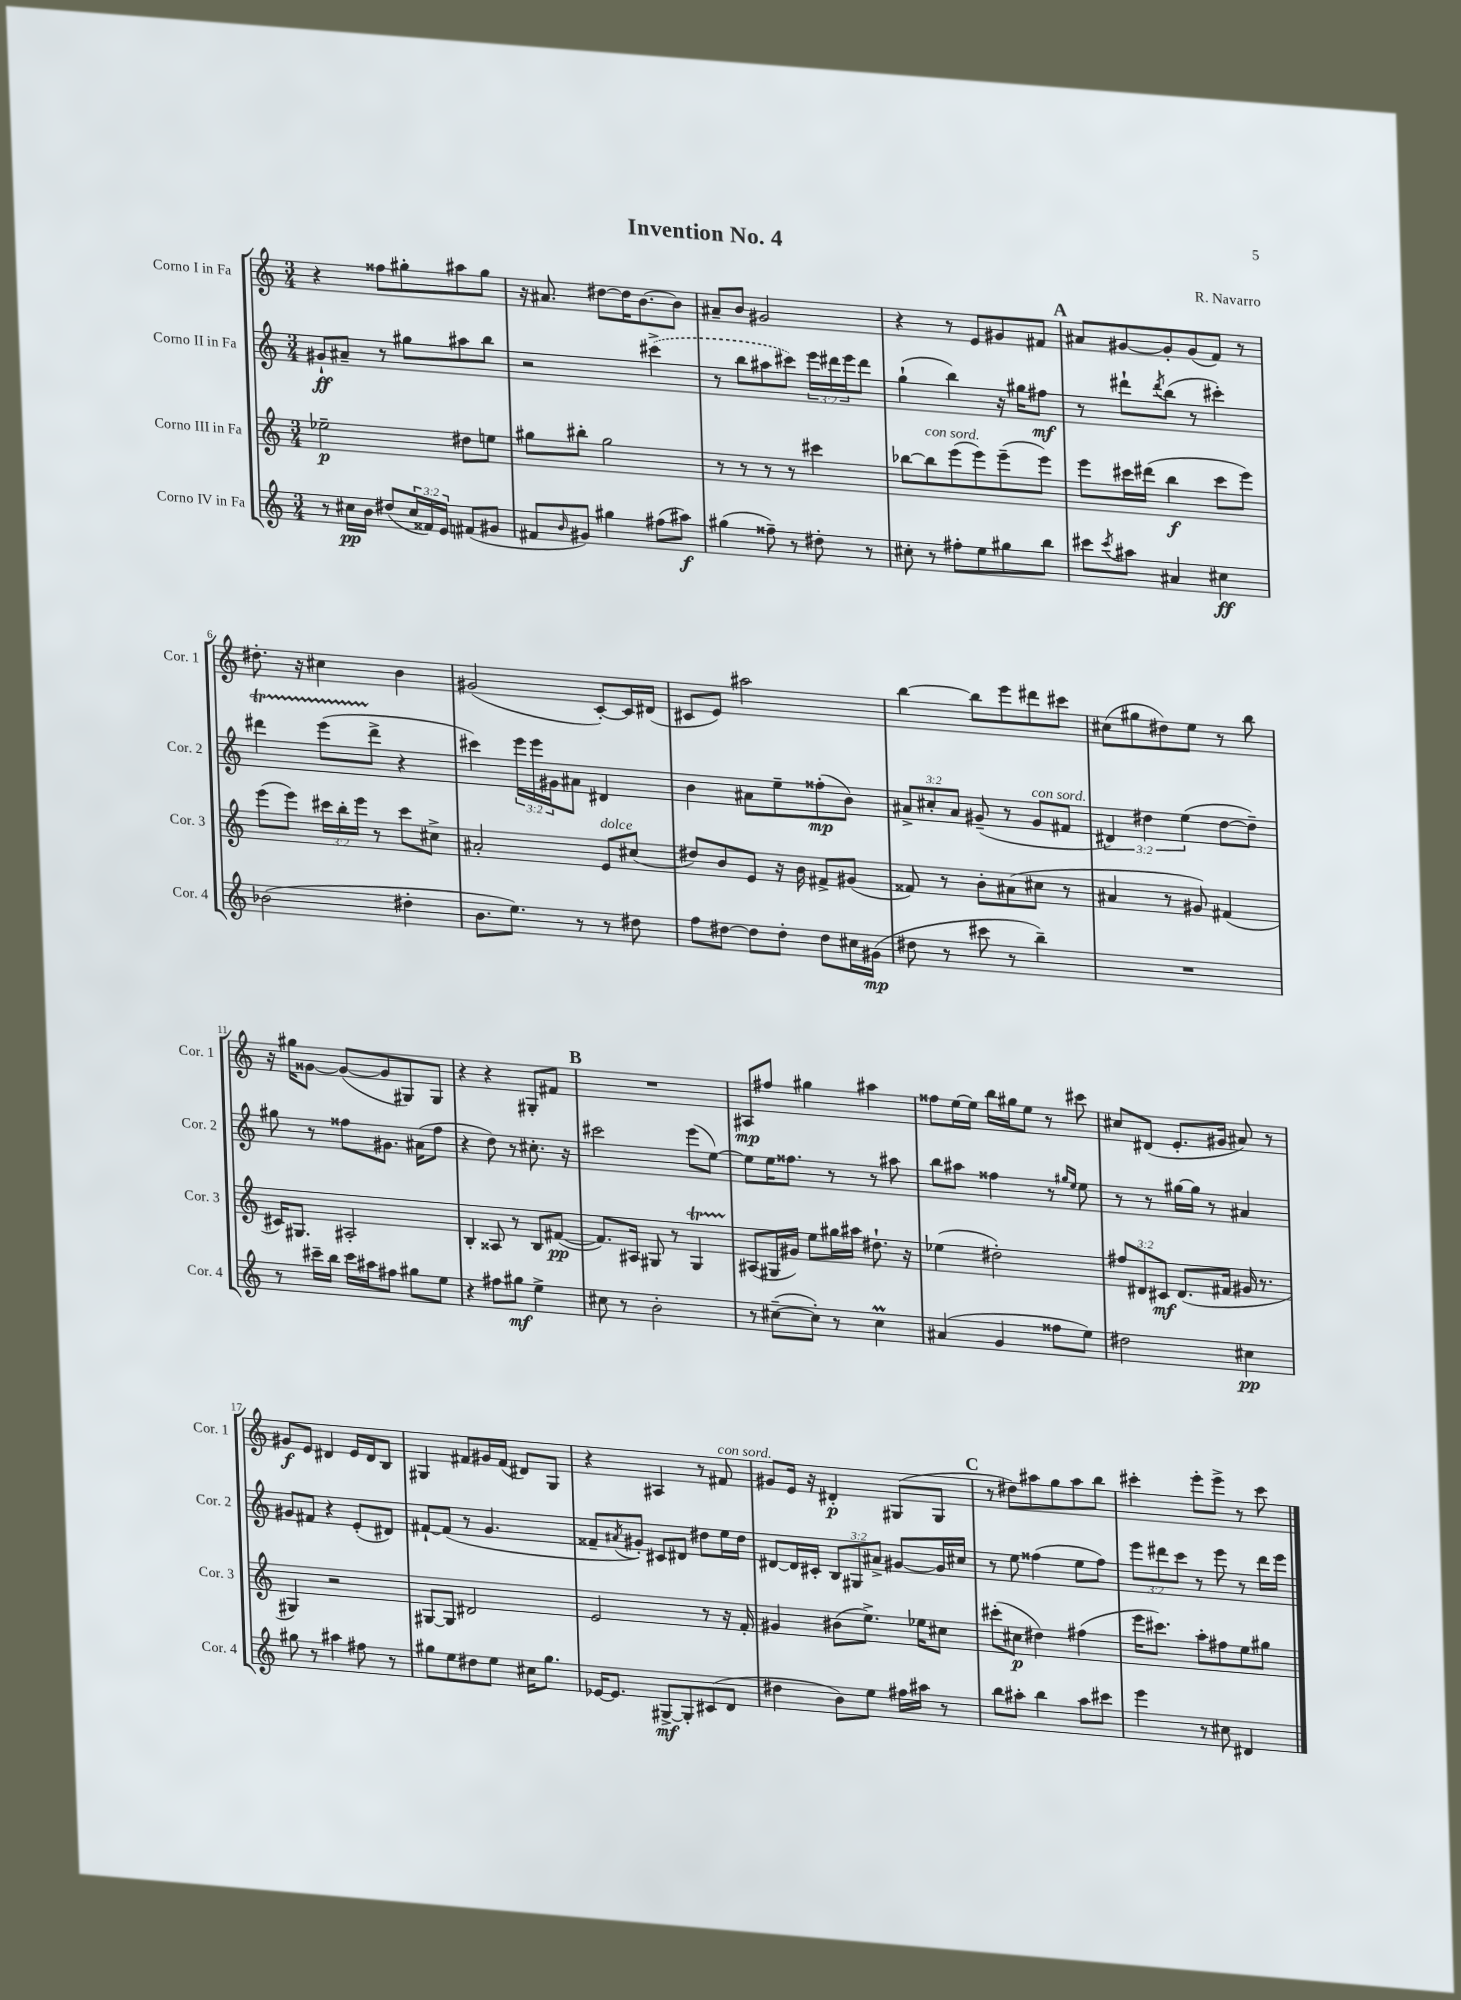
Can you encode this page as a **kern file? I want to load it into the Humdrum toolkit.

**kern	**kern	**kern	**kern
*staff4	*staff3	*staff2	*staff1
*clefG2	*clefG2	*clefG2	*clefG2
*k[]	*k[]	*k[]	*k[]
*M3/4	*M3/4	*M3/4	*M3/4
8r	2ee-~\	8g#`/L	4r
16cc#\LL	.	8a#~/J	.
16b\JJ	.	.	.
(8dd#/L	.	8r	8ff##\L
24cc#/L	.	8gg#\L	8gg#'\
24f##/)	.	.	.
24e/JJ	.	.	.
(8f#/L	8dd#\L	8aa#\	8aa#\
8g#/J	8ee\J	8bb\J	8gg#\J
=	=	=	=
8f#/L	8gg#\L	2r	16r
.	.	.	8.a#/
16qqb/	.	.	.
8g#/J)	8bb#'\J	.	.
4gg#\	2gg#\	.	[8dd#\L
.	.	.	16dd#\]K
.	.	.	[8.b\
(8ff#\L	.	(4ccc#^\	.
8aa#\J)	.	.	8b\]J
=	=	=	=
(4gg#\	8r	8r	8a#~/L
.	8r	8bb\L	8b/J
8ff##~\)	8r	8aa#\	2g#/
8r	8r	8ccc#\J)	.
8dd#'\	4ccc#\	24eee\LL	.
.	.	24ddd#\	.
.	.	24eee\J	.
8r	.	8ddd#\J	.
=	=	=	=
8cc#'\	[8bb-\L	(4gg`\	4r
8r	8bb-\]	.	.
8ff#'\L	(8eee\	4bb\)	8r
8ee\	8eee\)	.	8e/L
8gg#\	(8eee~\	16r	8g#/
.	.	16gg#\LK	.
8bb\J	8eee\J)	8ff#\J	8f#/J
=	=	=	=
8ccc#\L	8eee\L	8r	8a#/L
8qccc#/	.	.	.
8aa#\J	16ccc#\L	8ddd#`\L	[8g#/
.	(16ddd#\JJ	.	.
.	.	8qddd#/	.
4a#/	4bb\	(8bb\J	8g#'/]
.	.	8r	(8g#/
4cc#\	8ccc#\L	4ccc#'\)	8f/J)
.	8eee\J)	.	8r
=	=	=	=
(2b-\	(8eee\L	4ddd#\	8.dd#'\
.	8eee\J)	.	.
.	.	.	16r
.	24ccc#\LL	(8eee\L	4cc#\
.	24bb'\	.	.
.	24eee\JJ	.	.
.	8r	8ddd#^\J	.
4dd#'\	8ccc#\L	4r	4b\
.	8cc#^\J	.	.
=	=	=	=
8.b\L	2a#'/	4ccc#\)	(2g#/
8.ee\J)	.	.	.
.	.	24eee\LL	.
.	.	24eee\	.
.	.	24g#\J	.
8r	.	8a#\J	.
8r	8e/L	4d#/	[8c'/L)
8dd#\	(8cc#/J	.	16c/]L
.	.	.	(16d#/JJ
=	=	=	=
8ff\L	8dd#/L)	4b\	8c#/L
[8dd#\J	8b/	.	8e/J)
8dd#\]L	8e/J	8a#\L	2aa#\
8dd#'\J	16r	8ee~\	.
.	16b\	.	.
8dd#\L	8f#^/L	(8ff##'\	.
16cc#\L	(8g#/J	8b\J)	.
(16g#\JJ	.	.	.
=	=	=	=
8dd#\	8f##/)	12a#^/L	[4bb\
.	.	12cc#'/	.
8r	8r	.	.
.	.	12a#/J	.
8ccc#\	8b'\L	(8g#~/	8bb\]L
8r	(8a#\	8r	8eee\
4bb~\)	8cc#\J	8g#/L	8ddd#\
.	8r	8f#/J	8ccc#\J
=	=	=	=
2.r	4a#/	6d#/)	(8cc#\L
.	.	.	8gg#\
.	.	6dd#\	.
.	8r	.	8dd#\)
.	.	(6ee\	.
.	8g#/)	.	8ee\J
.	(4f#/	[8dd#\L	8r
.	.	8dd#~\]J)	8bb\
=	=	=	=
8r	16c#/LK)	8gg#\	16r
.	8.G#/J	.	16gg#\LK
16ccc#~\LL	.	8r	[8g##\J
16bb\JJ	.	.	.
16ccc#\LL	2A#'/	8ff##\L	(8g##/_L
16aa#\J	.	.	.
8ff#\J	.	8.g#\J	8g##/]
8gg#\L	.	.	8G#/)
.	.	(16a#\LK	.
8ee\J	.	8ff##\J	8G#/J
=	=	=	=
4r	4B'/	4r	4r
8ff#\L	8A##/	8dd\)	4r
8gg#\J	8r	8r	.
4ee^\	8B/L	8.cc#'\	8G#'/L
.	([8f#/J	.	8f#/J
.	.	16r	.
=	=	=	=
8cc#\	8.f#/]L)	2ccc#\	2.r
8r	.	.	.
.	16A#/Jk	.	.
2b'\	8G#/	.	.
.	8r	.	.
.	4G#/	(8eee\L	.
.	.	[8ee\J)	.
=	=	=	=
8r	(8A#/L	8ee\]L	8A#/L
([8cc#~\L	16G#/L	16ee\K	8ff#/J
.	16g#/JJ)	8.ff##\J	.
8cc#'\]J)	8ee\L	.	4gg#\
8r	16gg#\L	8r	.
.	16aa#\JJ	.	.
4cc#\	8.dd#`\	8r	4aa#\
.	.	8aa#\	.
.	16r	.	.
=	=	=	=
(4a#/	(4ee-\	8bb\L	8ff##\L
.	.	8aa#\J	[16ee\L
.	.	.	16ee\]JJ
4g/	2dd#'\)	4ff##\	16bb\LL
.	.	.	16gg#\J
.	.	.	8ee\J
8ff##\L	.	8r	8r
.	.	16qqgg#/LL	.
.	.	16qqee/JJ	.
8ee\J)	.	8ee\	8ccc#\
=	=	=	=
2dd#\	12ff#/L	8r	8cc#/L
.	12d#/	.	.
.	.	8r	(8d#/J
.	12c#/J	.	.
.	(8.d#/L	[16gg#\LL	8.e'/L
.	.	16gg#\]JJ	.
.	.	8r	.
.	16f#/Jk	.	16g#/Jk
4cc#\	16g#/	4a#/	8a#/)
.	8.r	.	.
.	.	.	8r
=	=	=	=
8gg#\	4G#/)	8g#/L	8g#/L
8r	.	8f#/J	8e/J
4aa#\	2r	4r	4d#/
8ff#\	.	(8e'/L	16e/LL
.	.	.	16d#/J
8r	.	8d#/J)	8B/J
=	=	=	=
8gg#\L	[8G#/L	[8f#`/L	4G#/
8ee\	8G#/]J	(8f#/]J	.
8dd#\	2d#/	8r	8f#/L
8ee\J	.	4.g/	16g#/L
.	.	.	(16f#/JJ
16cc#\LK	.	.	8d#/L)
8.gg#\J	.	.	.
.	.	.	8G#/J
=	=	=	=
[16e-/LK	2e/	8f##~/L	4r
8.e-/]J	.	.	.
.	.	8qa#/	.
.	.	8g#'/J)	.
[8G#^/L	.	8c#/L	4A#/
8G#'/]	.	8d#/J	.
(8c#/	8r	8dd#\L	8r
8d/J	16r	16ee\L	8f#/
.	16f'/	16dd#\JJ	.
=	=	=	=
4dd#\	4g#/	[8d#/L	8g#/L
.	.	16d#/]L	16e/Jk
.	.	16c#'/JJ	16r
8b\L)	(8b#\L	12B/L	4d#'/
.	.	12G#/	.
8ee\J	8.ee^\J)	.	.
.	.	12a#^/J	.
16ff#\LL	.	[8g#/L	(8G#/L
16aa#\JJ	16ee-\LK	.	.
8r	8cc#\J	16g#/]L	8G#/J
.	.	16cc#/JJ	.
=	=	=	=
8bb\L	(8ccc#'\L	8r	8r
8aa#'\J	8cc#\J	8ee\	8dd#\L)
4bb\	4dd#\)	(4ff##\	8aa#\
.	.	.	8gg\
8aa#\L	(4ff#\	8ee\L	8aa#\
8ccc#\J	.	8ff##\J)	8bb\J
=	=	=	=
4eee\	16eee\LK	12eee\L	4ccc#'\
.	8.ccc#\J)	.	.
.	.	12ddd#\	.
.	.	12ccc\J	.
8r	8aa'\L	8r	8eee'\L
8cc#\	8ff#\	8eee\	8eee^\J
4d#/	8ee\	8r	8r
.	8gg#\J	16ddd#\LL	8ccc#\
.	.	16eee\JJ	.
==	==	==	==
*-	*-	*-	*-
